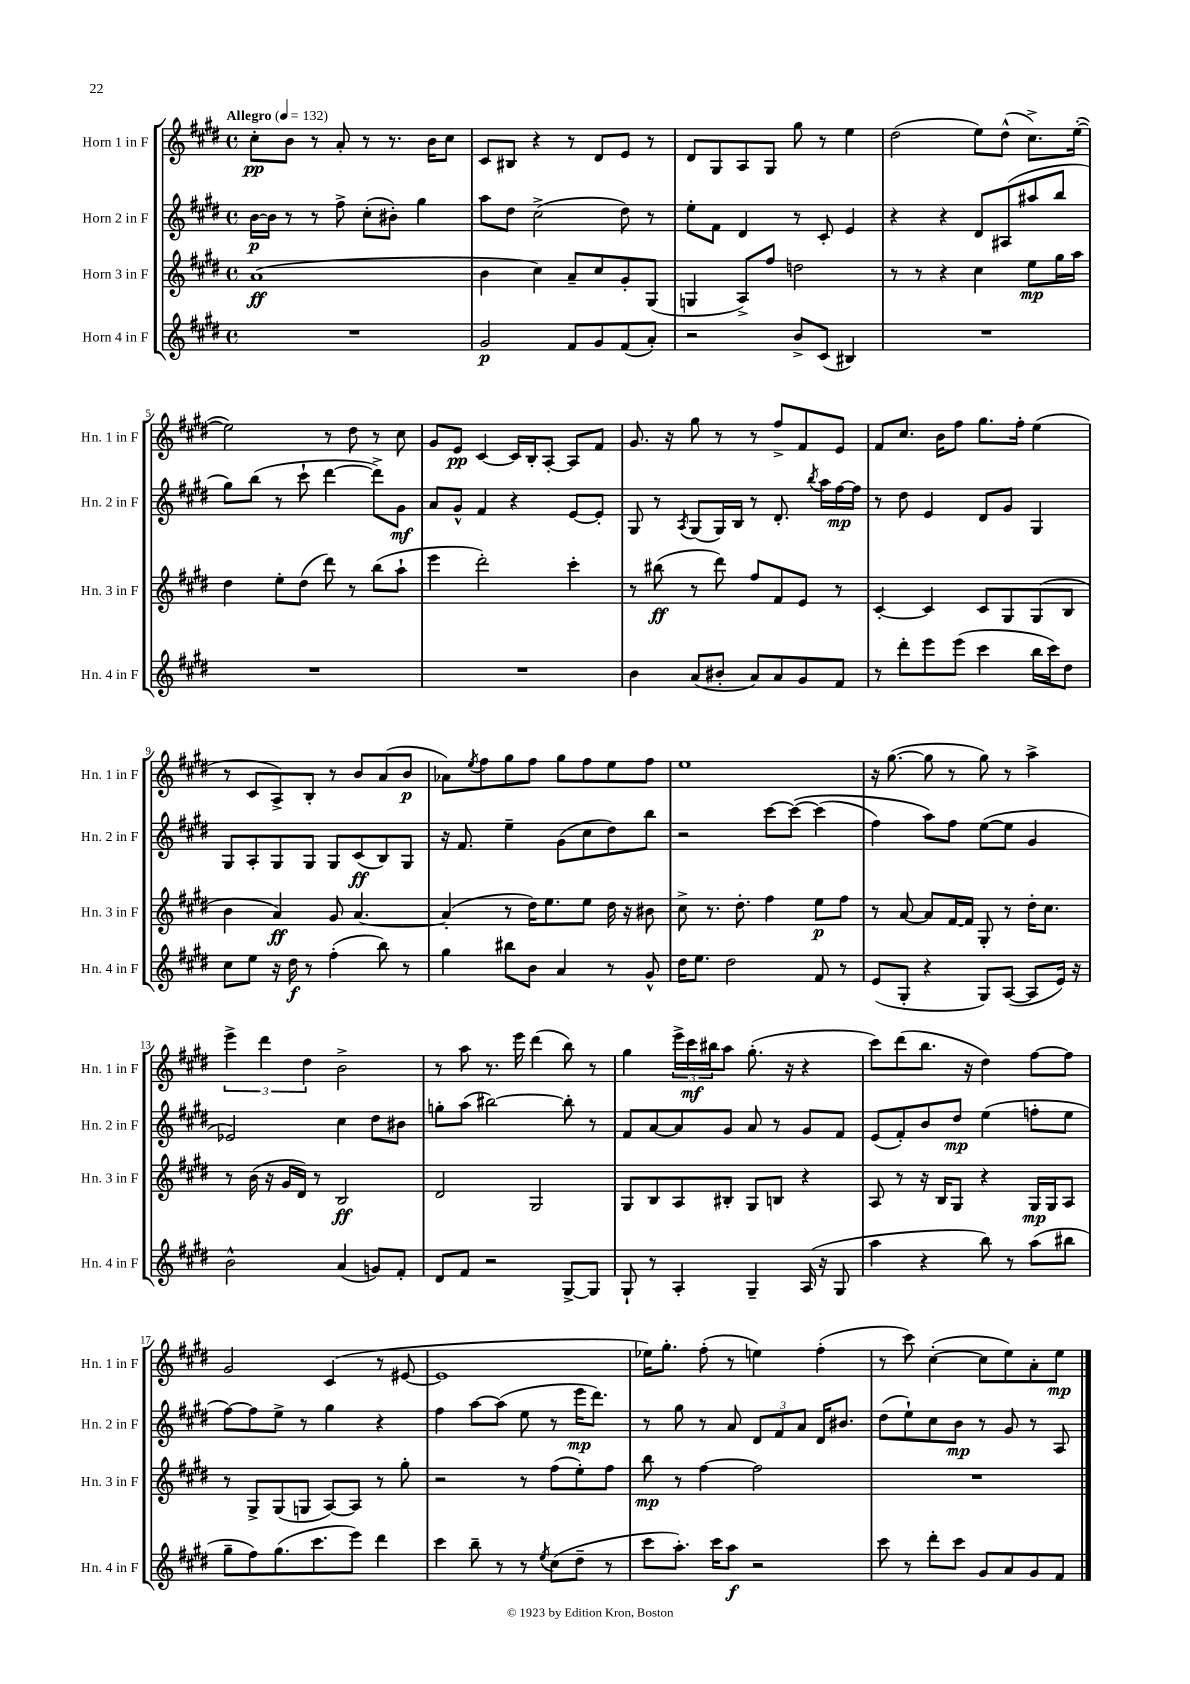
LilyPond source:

<<
\new StaffGroup <<
\new Staff = "s0" \with { instrumentName = "Horn 1 in F" shortInstrumentName = "Hn. 1 in F" } {
    \clef treble \key e \major \defaultTimeSignature \time 4/4 \tempo "Allegro" 4 = 132
    cis''8-.\pp b'8 r8 a'8-. r8 r8. b'16 cis''8 |
    cis'8 bis8 r4 r8 dis'8 e'8 r8 |
    dis'8 gis8 a8 gis8 gis''8 r8 e''4 |
    dis''2( e''8) dis''8-^( cis''8.->) e''16~-.( |
    e''2) r8 dis''8 r8 cis''8 |
    gis'8 e'8\pp cis'4~ cis'16 b16-. a8~-. a8 fis'8 |
    gis'8. r16 gis''8 r8 r8 fis''8-> fis'8 e'8 |
    fis'8 cis''8. b'16 fis''8 gis''8. fis''16-. e''4( |
    r8 cis'8 a8->) b8-. r8 b'8 a'8( b'8\p |
    aes'8) \acciaccatura { e''8 } fis''8 gis''8 fis''8 gis''8 fis''8 e''8 fis''8 |
    e''1 |
    r16 gis''8.~( gis''8 r8 gis''8) r8 a''4-> |
    \tuplet 3/2 { e'''4-> dis'''4 dis''4 } b'2-> |
    r8 a''8 r8. e'''16 dis'''4( b''8) r8 |
    gis''4 \tuplet 3/2 { e'''16-> cis'''16\mf bis''16 } a''8 gis''8.-.( r16 r4 |
    cis'''8) dis'''8( b''8. r16 dis''4) fis''8~ fis''8 |
    gis'2 cis'4( r8 eis'8~ |
    eis'1 |
    ees''16) gis''8.-. fis''8-.( r8 e''4) fis''4-.( |
    r8 cis'''8) cis''4~-.( cis''8 e''8) a'8-. e''8\mp \bar "|." |
}
\new Staff = "s1" \with { instrumentName = "Horn 2 in F" shortInstrumentName = "Hn. 2 in F" } {
    \clef treble \key e \major \defaultTimeSignature \time 4/4
    b'16~\p b'16 r8 r8 fis''8-> cis''8-.( bis'8-.) gis''4 |
    a''8 dis''8 cis''2->( dis''8) r8 |
    e''8-. fis'8 dis'4 r8 cis'8-. e'4 |
    r4 r4 dis'8 ais8( ais''8 b''8 |
    gis''8) b''8( r8 cis'''8-! dis'''4~ dis'''8->) gis'8\mf |
    a'8 gis'8-^ fis'4 r4 e'8~ e'8-. |
    gis8 r8 \acciaccatura { a8 } gis8( gis16) b16 r8 dis'8.-. \acciaccatura { b''8 } a''16 fis''16~\mp fis''16 |
    r8 dis''8 e'4 dis'8 gis'8 gis4 |
    gis8 a8-. gis8 gis8 gis8 cis'8\ff( b8) gis8 |
    r16 fis'8. e''4-- gis'8( cis''8 dis''8) b''8 |
    r2 cis'''8~ cis'''8~\( cis'''4( |
    fis''4) a''8\) fis''8 e''8~( e''8 gis'4 |
    ees'2) cis''4 dis''8 bis'8 |
    g''8-. a''8( bis''2~) bis''8-. r8 |
    fis'8 a'8~ a'8 gis'8 a'8 r8 gis'8 fis'8 |
    e'8( fis'8-.) b'8 dis''8\mp e''4( f''8-. e''8 |
    fis''8~) fis''8 e''8-> r8 gis''4 r4 |
    fis''4 a''8~ a''8( e''8 r8 e'''16\mp dis'''8.) |
    r8 gis''8 r8 a'8 \tuplet 3/2 { dis'8 fis'8 a'8 } dis'16 bis'8. |
    dis''8( e''8-!) cis''8 b'8\mp r8 gis'8 r8 a8 \bar "|." |
}
\new Staff = "s2" \with { instrumentName = "Horn 3 in F" shortInstrumentName = "Hn. 3 in F" } {
    \clef treble \key e \major \defaultTimeSignature \time 4/4
    a'1\ff( |
    b'4 cis''4) a'8-- cis''8 gis'8-. gis8( |
    g4 a8->) fis''8 d''2 |
    r8 r8 r4 cis''4 e''8\mp gis''16 a''16 |
    dis''4 e''8-. dis''8( dis'''8) r8 b''8( a''8-! |
    e'''4 dis'''2-.) cis'''4-. |
    r8 bis''8\ff( r8 dis'''8) fis''8 fis'8 e'8 r8 |
    cis'4~-. cis'4 cis'8 gis8 gis8( b8 |
    b'4 a'4\ff) gis'8 a'4.~ |
    a'4-.( r8 dis''16) e''8. e''8 dis''16 r16 bis'8 |
    cis''8-> r8. dis''8.-. fis''4 e''8\p fis''8 |
    r8 a'8~ a'8 fis'16~ fis'16 gis8-. r8 dis''16-. cis''8. |
    r8 b'16( r16 gis'16 dis'16) r8 b2\ff |
    dis'2 gis2 |
    gis8 b8 a8 bis8-. gis8 b8 r4 |
    a8 r8 r16 b16 gis8 r4 gis16\mp gis16 a8 |
    r8 gis8-> gis8( g8 a8~) a8 r8 gis''8-. |
    r2 r8 fis''8( e''8-.) fis''8 |
    b''8\mp r8 fis''4~ fis''2 |
    R1 \bar "|." |
}
\new Staff = "s3" \with { instrumentName = "Horn 4 in F" shortInstrumentName = "Hn. 4 in F" } {
    \clef treble \key e \major \defaultTimeSignature \time 4/4
    R1 |
    gis'2\p fis'8 gis'8 fis'8( a'8-.) |
    r2 b'8-> cis'8( bis4) |
    R1 |
    R1 |
    R1 |
    b'4 a'8( bis'8-. a'8) a'8 gis'8 fis'8 |
    r8 dis'''8-. e'''8 e'''8( cis'''4 b''16 cis'''16) dis''8 |
    cis''8 e''8 r16 dis''16\f r8 fis''4-.( b''8) r8 |
    gis''4 bis''8 b'8 a'4 r8 gis'8-^ |
    dis''16 e''8. dis''2 fis'8 r8 |
    e'8( gis8-. r4 gis8) a8~( a8 e'16) r16 |
    b'2-^ a'4( g'8) fis'8-. |
    dis'8 fis'8 r2 gis8~-> gis8 |
    gis8-! r8 a4-. gis4-- a16( r16 gis8 |
    a''4 r4 b''8) r8 a''8( bis''8 |
    gis''8-- fis''8) gis''8.( cis'''8. e'''8) dis'''4 |
    cis'''4 b''8-- r8 r8 \acciaccatura { e''8 } cis''8( dis''8-- r8 |
    cis'''8 a''8.-.) cis'''16 a''8\f r2 |
    cis'''8 r8 dis'''8-. cis'''8 gis'8 a'8 gis'8 fis'8 \bar "|." |
}
>>
>>
